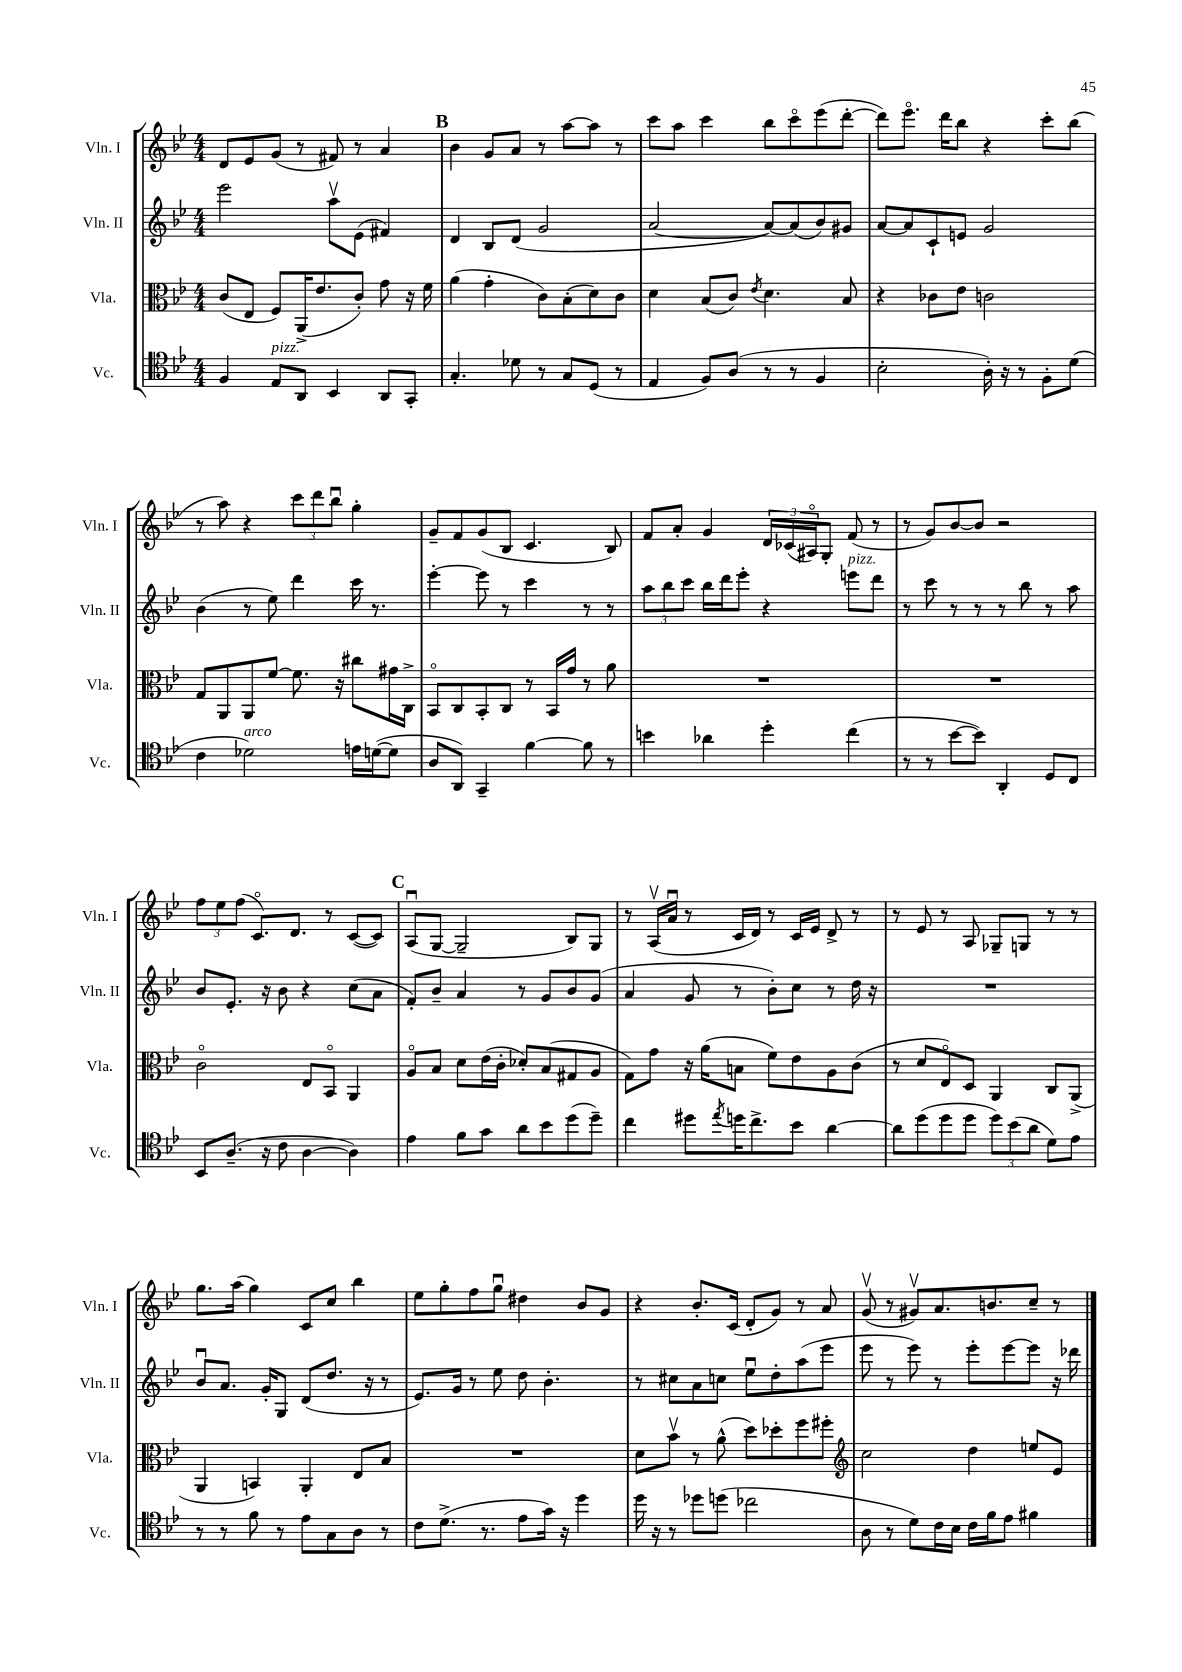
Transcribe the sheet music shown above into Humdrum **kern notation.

**kern	**kern	**kern	**kern
*part4	*part3	*part2	*part1
*staff4	*staff3	*staff2	*staff1
*I"Vc.	*I"Vla.	*I"Vln. II	*I"Vln. I
*I'Vc.	*I'Vla.	*I'Vln. II	*I'Vln. I
*clefC4	*clefC3	*clefG2	*clefG2
*k[b-e-]	*k[b-e-]	*k[b-e-]	*k[b-e-]
*M4/4	*M4/4	*M4/4	*M4/4
=103	=103	=103	=103
4F/	(8c/L	2eee-\	8d/L
.	8E-/J	.	8e-/
!LO:TX:a:i:t=pizz.	!	!	!
8E-/L	8F/L)	.	(8g/J
8AA/J	(16AA^/K	.	8r
.	8.e-/	.	.
4BB-/	.	8aav\L	8f#X/)
.	8c'/J)	(8e-\J	8r
8AA/L	8g\	4f#X/)	4a/
8GG'/J	16r	.	.
.	16f\	.	.
!!LO:REH:place=s1:t=B
=104	=104	=104	=104
4.G'/	(4a\	4d/	4b-\
.	4g'\	8B-/L	8g/L
8d-X\	.	(8d/J	8a/J
8r	8c\L)	2g/	8r
8G/L	(8B-'\	.	[8aa\L
(8D/J	8d\)	.	8aa\J]
8r	8c\J	.	8r
=105	=105	=105	=105
4E-/	4d\	[2a/	8ccc\L
.	.	.	8aa\J
8F/L)	(8B-/L	.	4ccc\
(8A/J	8c/J)	.	.
.	8qe-/	.	.
8r	4.d\	8a/L_)	8bb-\L
8r	.	(8a/]	8ccc\
4F/	.	8b-/)	(8eee-\
.	8B-/	8g#X/J	[8ddd'\J
=106	=106	=106	=106
2B-'\	4r	[8a/L	8ddd\L])
.	.	8a/]	8.eee-\J
.	8c-X\L	8c`/	.
.	.	.	16ddd\KL
.	8e-\J	8en/J	8bb-\J
16A'\)	2cn\	2g/	4r
16r	.	.	.
8r	.	.	.
8F'\L	.	.	8ccc'\L
(8d\J	.	.	(8bb-\J
!!LO:LB:g=z
=107	=107	=107	=107
4c\	8G/L	(4b-\	8r
.	8AA/	.	8aa\)
!LO:TX:a:i:t=arco	!	!	!
2d-X\)	8AA/	8r	4r
.	[8f/J	8ee-\)	.
.	8.f\]	4ddd\	12ccc\L
.	.	.	12ddd\
.	.	.	12bb-u\J
.	16r	.	.
16en\LL	8cc#X\L	16ccc\	4gg'\
([16dn\J	.	8.r	.
8d\J]	16g#X\L	.	.
.	16C^\JJ	.	.
=108	=108	=108	=108
8A/L	8BB-/L	[4eee-'\	8g~/L
8AA/J)	8C/	.	8f/
4GG~/	8BB-'/	8eee-\]	(8g/
.	8C/J	8r	8B-/J
[4f\	8r	4ccc\	4.c/
.	16BB-/LL	.	.
.	16g/JJ	.	.
8f\]	8r	8r	.
8r	8a\	8r	8B-/)
=109	=109	=109	=109
4bn\	1r	12aa\L	8f/L
.	.	12bb-\	.
.	.	.	8a'/J
.	.	12ccc\J	.
4a-X\	.	16bb-\LL	4g/
.	.	16ddd\J	.
.	.	8eee-'\J	.
4dd'\	.	4r	24d/LL
.	.	.	(24c-X/
.	.	.	24A#X/J)
.	.	.	8G'/J
!	!	!LO:TX:a:i:t=pizz.	!
(4cc\	.	8eeen\L	(8f/
.	.	8ddd\J	8r
=110	=110	=110	=110
8r	1r	8r	8r
8r	.	8ccc\	8g/L)
[8b-\L	.	8r	[8b-/
8b-\J])	.	8r	8b-/J]
4AA'/	.	8r	2r
.	.	8bb-\	.
8D/L	.	8r	.
8C/J	.	8aa\	.
!!LO:LB:g=z
=111	=111	=111	=111
8BB-/L	2c\	8b-/L	12ff\L
.	.	.	12ee-\
(8.A~/J	.	8.e-'/J	.
.	.	.	(12ff\J
.	.	.	8.c/L)
16r	.	16r	.
8c\	.	8b-\	.
.	.	.	8.d/J
[4A\	8E-/L	4r	.
.	8BB-/J	.	8r
4A\])	4AA/	(8cc\L	([8c/L
.	.	8a\J	8c/J])
!!LO:REH:place=s1:t=C
=112	=112	=112	=112
4e-\	8A/L	8f'/L)	(8Au/L
.	8B-/J	8b-~/J	[8G/J
8f\L	8d\L	4a/	2G~/]
8g\J	(16e-\L	.	.
.	16c'\JJ	.	.
8a\L	8d-X'/L)	8r	.
8b-\	(8B-/	8g/L	.
(8dd\	8G#X/	8b-/	8B-/L)
8dd~\J)	8A/J	(8g/J	8G/J
=113	=113	=113	=113
4cc\	8G\L)	4a/	8r
.	8g\J	.	(16Av/LL
.	.	.	16au/JJ
8dd#X\L	16r	8g/	8r
.	(16a\KL	.	.
8qee-/	.	.	.
16ddn\K	8Bn\J	8r	16c/LL
8.cc^\	.	.	16d/JJ)
.	8f\L)	8b-'\L)	8r
8b-\J	8e-\	8cc\J	16c/LL
.	.	.	16e-/JJ
[4a\	8A\	8r	8d^/
.	(8c\J	16dd\	8r
.	.	16r	.
=114	=114	=114	=114
8a\L]	8r	1r	8r
(8dd\	8d/L	.	8e-/
8dd\	8E-/)	.	8r
8dd\J	8D/J	.	8A/
12dd\L)	4AA/	.	8G-X~/L
(12b-\	.	.	.
.	.	.	8Gn/J
12a\J	.	.	.
8d\L)	8C/L	.	8r
8e-\J	(8AA^/J	.	8r
!!LO:LB:g=z
=115	=115	=115	=115
8r	4AA/	8b-u/L	8.gg\L
8r	.	8.a/J	.
.	.	.	(16aa\Jk
8f\	4BBn/)	.	4gg\)
.	.	16g'/KL	.
8r	.	8G/J	.
8e-\L	4AA'/	(8d/L	8c/L
8G\	.	8.dd/J	8cc/J
8A\J	8E-/L	.	4bb-\
.	.	16r	.
8r	8B-/J	8r	.
=116	=116	=116	=116
8c\L	1r	8.e-/L)	8ee-\L
(8.d^\J	.	.	8gg'\
.	.	16g/Jk	.
.	.	8r	8ff\
8.r	.	.	.
.	.	8ee-\	8ggu\J
8e-\L	.	8dd\	4dd#X\
16g\Jk)	.	4.b-'\	.
16r	.	.	.
4dd\	.	.	8b-/L
.	.	.	8g/J
=117	=117	=117	=117
16dd\	8d\L	8r	4r
16r	.	.	.
8r	8b-v\J	8cc#X\L	.
8dd-X\L	8r	8a\	8.b-'/L
(8ddn\J	(8a^^\	8ccn\J	.
.	.	.	(16c/Jk
2cc-X\	8dd\L)	8ee-u\L	8d'/L
.	8dd-X'\	8dd'\	8g/J)
.	8ff\	(8aa\	8r
.	8ff#X'\J	8eee-\J	8a/
=118	=118	=118	=118
*	*clefG2	*	*
8A\	2cc\	8eee-\	(8gv/
8r	.	8r	8r
8d\L)	.	8eee-\)	8g#Xv/L)
16c\L	.	8r	8.a/
16B-\JJ	.	.	.
16c\LL	4dd\	8eee-'\L	.
16f\J	.	.	8.bn/
8e-\J	.	[8eee-\	.
4f#X\	8een/L	8eee-\J]	8cc~/J
.	8e-/J	16r	8r
.	.	16ddd-X\	.
==	==	==	==
*-	*-	*-	*-
